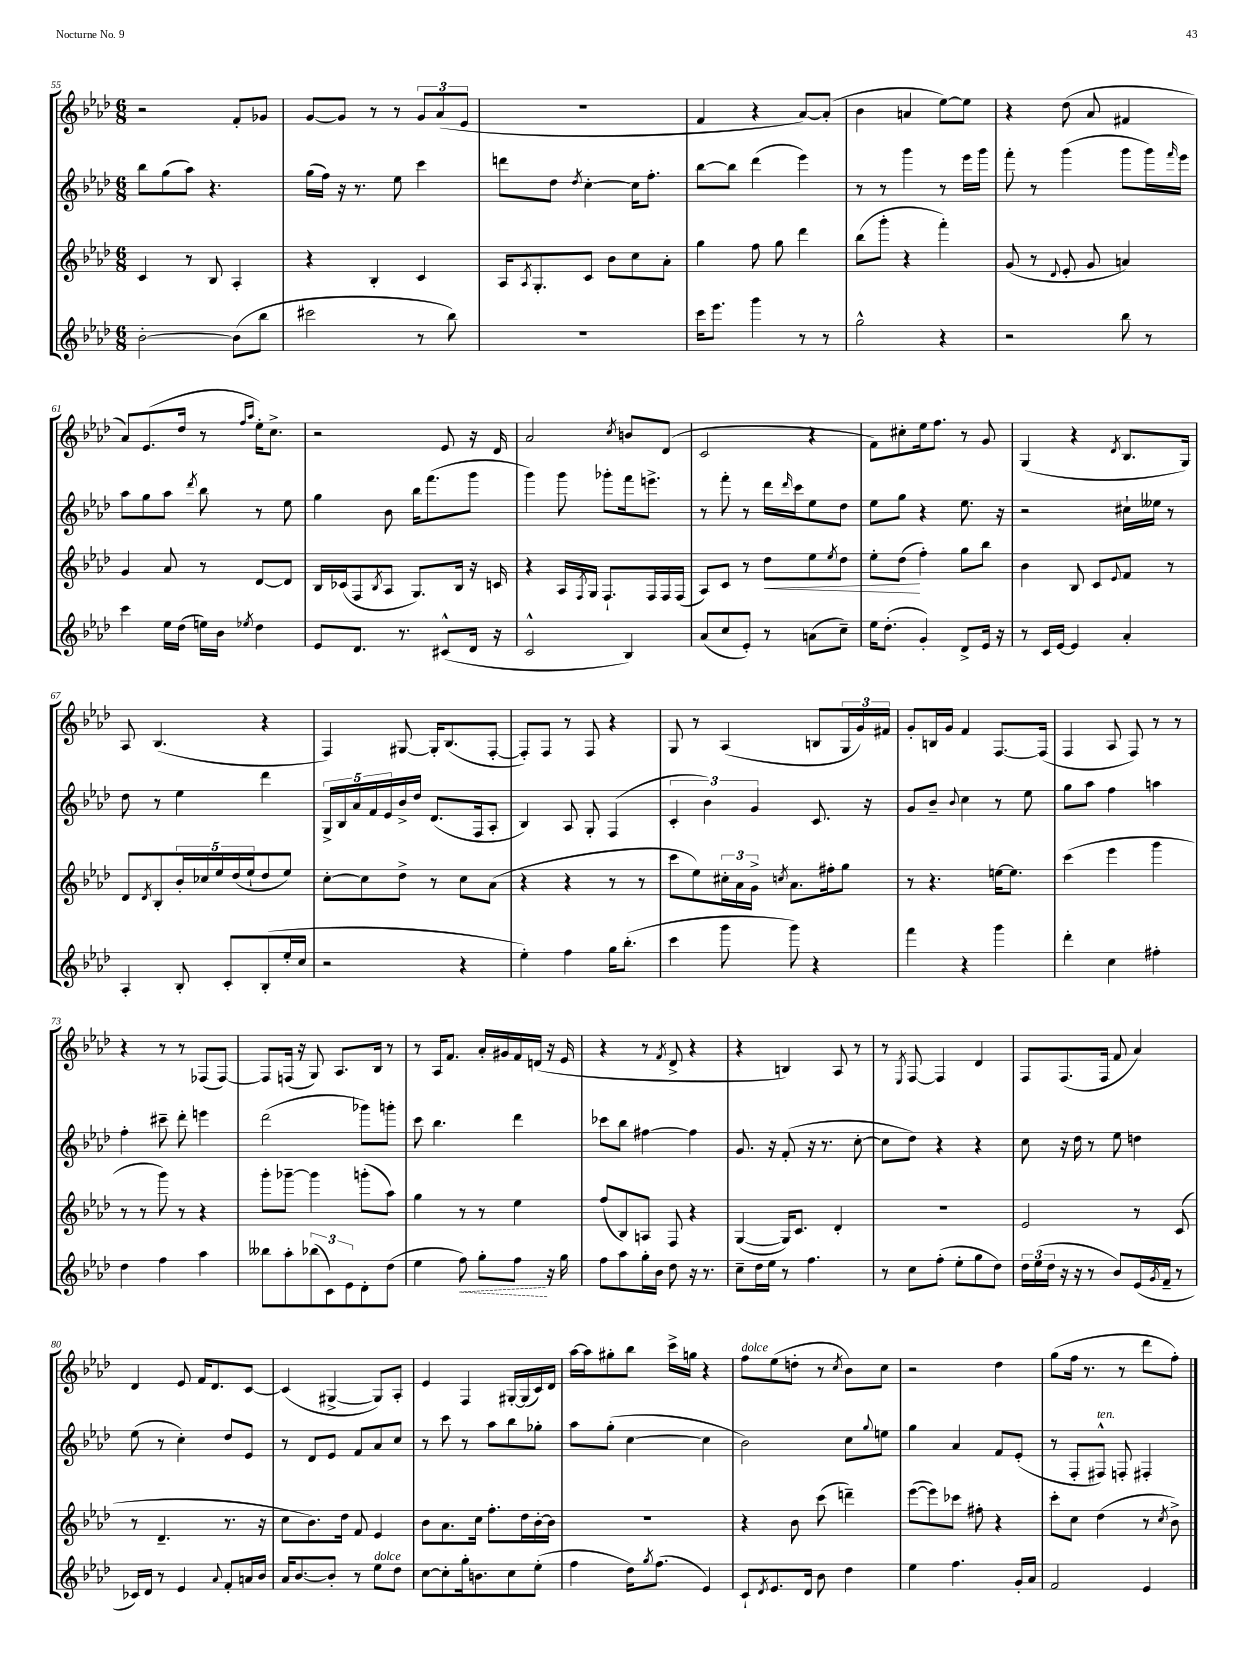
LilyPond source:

<<
\new StaffGroup <<
\new Staff = "s0" {
    \clef treble \key aes \major \numericTimeSignature \time 6/8
    r2 f'8-. ges'8 |
    g'8~ g'8 r8 r8 \tuplet 3/2 { g'8 aes'8( ees'8 } |
    R2. |
    f'4 r4 aes'8~) aes'8-.( |
    bes'4 a'4 ees''8~) ees''8 |
    r4 des''8( aes'8 fis'4 |
    aes'8) ees'8.( des''16 r8 \grace { f''16 aes''16 } ees''16-.) c''8.-> |
    r2 ees'8 r16 des'16 |
    aes'2 \acciaccatura { c''8 } b'8 des'8( |
    c'2 r4 |
    f'8) cis''8-. ees''16 f''8. r8 g'8 |
    g4( r4 \acciaccatura { des'8 } bes8. g16) |
    aes8 bes4.( r4 |
    f4) gis8~ gis16-. bes8.( f8~-. |
    f8-.) f8 r8 f8 r4 |
    g8 r8 aes4( b8 \tuplet 3/2 { g16 g'16) fis'16 } |
    g'8-. b16 g'16 f'4 f8.~ f16( |
    f4 aes8 f8) r8 r8 |
    r4 r8 r8 fes8( fes8~) |
    fes8 f16( r16 g8) aes8. bes16 r8 |
    r8 aes16 f'8. aes'16-. gis'16 f'16 d'16( r16 ees'16 |
    r4 r8 \acciaccatura { f'8 } des'8-> r4 |
    r4 b4) aes8 r8 |
    r8 \acciaccatura { ees8 } f8~ f4 des'4 |
    f8 f8.( f16 f'8 aes'4) |
    des'4 ees'8 f'16 des'8. c'8~ |
    c'4( gis4~-> gis8) aes8-. |
    ees'4 f4 gis16~-. gis16( c'16) des'16 |
    aes''16~ aes''16 gis''8-. bes''8 c'''16-> g''16 r4 |
    f''8^\markup { \italic "dolce" } ees''8( d''8-. r8 \acciaccatura { c''8 } bes'8) c''8 |
    r2 des''4 |
    g''8( f''16 r8. r8 des'''8 f''8-.) \bar "|." |
}
\new Staff = "s1" {
    \clef treble \key aes \major \numericTimeSignature \time 6/8
    bes''8 g''8( aes''8) r4. |
    g''16( f''16) r16 r8. ees''8 c'''4 |
    d'''8 des''8 \acciaccatura { des''8 } c''4~-. c''16 f''8.-. |
    bes''8~ bes''8 des'''4( ees'''4) |
    r8 r8 g'''4 r8 ees'''16 g'''16 |
    f'''8-. r8 g'''4( g'''8 g'''16) \grace { f'''16 } ees'''16 |
    aes''8 g''8 aes''8 \acciaccatura { des'''8 } bes''8 r8 ees''8 |
    g''4 bes'8 bes''16 f'''8.( g'''8 |
    g'''4) g'''8 ges'''8-. f'''16 e'''8.-> |
    r8 f'''8-. r8 des'''16 \grace { des'''16 } c'''16 ees''8 des''8 |
    ees''8 g''8 r4 ees''8. r16 |
    r2 cis''16-! eeses''16 r8 |
    des''8 r8 ees''4 des'''4 |
    \tuplet 5/4 { g16-> bes16 aes'16 f'16 ees'16 } bes'16-> des''16 des'8.( f16 aes8-. |
    bes4) aes8 g8-. f4( |
    \tuplet 3/2 { c'4-. bes'4) g'4 } c'8. r16 |
    g'8 bes'8-- \appoggiatura { bes'8 } c''4 r8 ees''8 |
    g''8 aes''8 f''4 a''4 |
    f''4-. cis'''8-- des'''8-. e'''4 |
    des'''2( ges'''8) g'''8-. |
    c'''8 bes''4. des'''4 |
    ces'''8 bes''8 fis''4~ fis''4 |
    g'8. r16 f'8-.( r16 r8. c''8~-. |
    c''8 des''8) r4 r4 |
    c''8 r16 des''16 r8 ees''8 d''4 |
    ees''8( r8 c''4-.) des''8 ees'8 |
    r8 des'8 ees'8 f'8 aes'8 c''8 |
    r8 c'''8 r8 aes''8 bes''8 ges''8-. |
    aes''8 g''8-.( c''4~ c''4 |
    bes'2) c''8 \appoggiatura { g''8 } e''8 |
    g''4 aes'4 f'8 ees'8-.( |
    r8 f8-. fis8-^^\markup { \italic "ten." }) f8-. fis4-. \bar "|." |
}
\new Staff = "s2" {
    \clef treble \key aes \major \numericTimeSignature \time 6/8
    c'4 r8 bes8 aes4-. |
    r4 bes4-. c'4 |
    aes16 \acciaccatura { aes8 } g8.-. c'8 bes'8 c''8 aes'8-. |
    g''4 f''8 g''8 des'''4 |
    bes''8( g'''8-. r4 f'''4-.) |
    g'8( r8 \appoggiatura { des'8 } ees'8-. g'8 a'4) |
    g'4 aes'8 r8 des'8~ des'8 |
    bes16 ces'16( f8 \acciaccatura { bes8 } aes8 g8.) bes16 r16 c'16 |
    r4 aes16 \acciaccatura { f8 } g16 f8.-! f16 f16 f16( |
    aes8) c'8 r8 des''8\< ees''8 \acciaccatura { ees''8 } des''8 |
    ees''8-. des''8\!( f''4-.) g''8 bes''8 |
    bes'4 bes8 c'8 \appoggiatura { ees'8 } f'8 r8 |
    des'8 \acciaccatura { des'8 } bes8-. \tuplet 5/4 { bes'16-. ces''16 ees''16 des''16( ees''16-! } des''8 ees''8) |
    c''8~-. c''8 des''8-> r8 c''8 aes'8( |
    r4 r4 r8 r8 |
    c'''8 ees''8) \tuplet 3/2 { cis''16-. aes'16 g'16-> } \acciaccatura { c''8 } aes'8. fis''16-. g''8 |
    r8 r4. e''16~ e''8. |
    c'''4( ees'''4 g'''4 |
    r8 r8 g'''8) r8 r4 |
    g'''8-. ges'''8~-- ges'''4 g'''8-.( aes''8) |
    g''4 r8 r8 ees''4 |
    f''8( bes8) a8 f8 r4 |
    g4~( g16) c'8. des'4-. |
    R2. |
    ees'2 r8 c'8( |
    r8 des'4.-- r8. r16 |
    c''8 bes'8.) des''16 f'8 ees'4 |
    bes'8 aes'8. c''16 f''8.-. des''16 bes'16~-. bes'16 |
    R2. |
    r4 bes'8 c'''8( d'''4--) |
    ees'''8~( ees'''8) ces'''8 fis''8-. r4 |
    c'''8-. c''8 des''4( r8 \acciaccatura { c''8 } bes'8->) \bar "|." |
}
\new Staff = "s3" {
    \clef treble \key aes \major \numericTimeSignature \time 6/8
    bes'2~-. bes'8( bes''8 |
    cis'''2 r8 bes''8) |
    R2. |
    c'''16 ees'''8. g'''4 r8 r8 |
    g''2-^ r4 |
    r2 bes''8 r8 |
    c'''4 ees''16 des''16( e''16) bes'16 \acciaccatura { ees''8 } des''4 |
    ees'8 des'8. r8. cis'8-^( des'16 r16 |
    c'2-^ bes4) |
    aes'8( c''8 ees'8-.) r8 a'8( c''8--) |
    ees''16 des''8.-.( g'4-.) des'8-> ees'16 r16 |
    r8 c'16 ees'16~ ees'4 aes'4-. |
    aes4-. bes8-. c'8-. bes8-.( ees''16-. c''16 |
    r2 r4 |
    ees''4-.) f''4 g''16 bes''8.-.( |
    c'''4 g'''8 g'''8) r4 |
    f'''4 r4 g'''4 |
    des'''4-. c''4 fis''4-. |
    des''4 f''4 aes''4 |
    beses''8 aes''8-. \tuplet 3/2 { bes''8( c'8) ees'8 } des'8-. des''8( |
    ees''4 \once \override Hairpin.style = #'dashed-line f''8\<) g''8-. f''8\! r16 g''16 |
    f''8 aes''8 g''16-. bes'16 des''8 r16 r8. |
    c''8-- des''16 ees''16 r8 f''4. |
    r8 c''8 f''8-.( ees''8-. g''8 des''8) |
    \tuplet 3/2 { des''16 ees''16( des''16 } r16 r16 r8 bes'8) ees'16( \acciaccatura { g'8 } f'16-- r8 |
    ces'16) des'16 r8 ees'4 \appoggiatura { aes'8 } f'8-. a'16 bes'16 |
    aes'16 bes'8.~ bes'8-. r8 ees''8^\markup { \italic "dolce" } des''8 |
    c''8~ c''8-. g''16-. b'8. c''8 ees''8-.( |
    f''4 des''16) \acciaccatura { g''8 } f''8.( ees'4) |
    c'8-! \acciaccatura { des'8 } ees'8. des'16 bes'8 des''4 |
    ees''4 f''4. g'16-. aes'16 |
    f'2 ees'4 \bar "|." |
}
>>
>>
\layout { \context { \Score currentBarNumber = #55 } }
